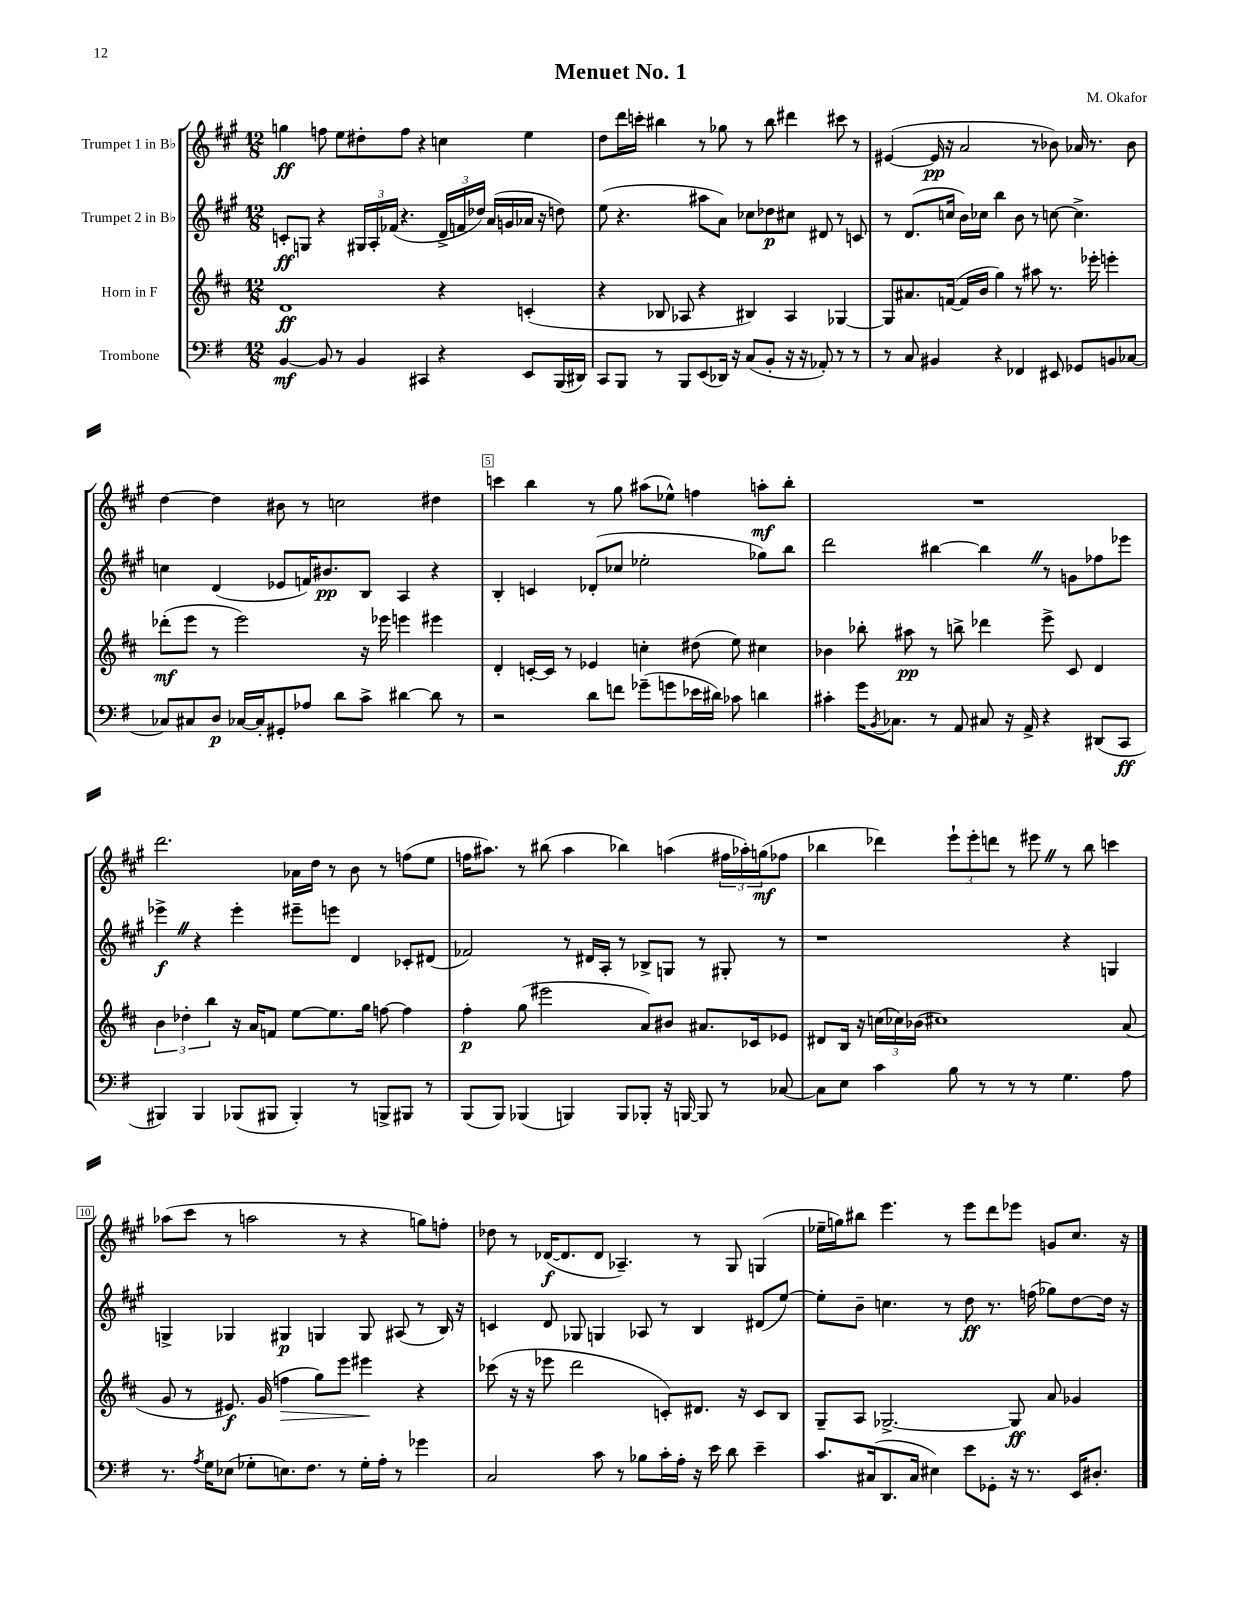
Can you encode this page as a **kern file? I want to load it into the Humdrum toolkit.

**kern	**kern	**kern	**kern
*staff4	*staff3	*staff2	*staff1
*clefF4	*clefG2	*clefG2	*clefG2
*k[f#]	*k[f#c#]	*k[f#c#g#]	*k[f#c#g#]
*M12/8	*M12/8	*M12/8	*M12/8
[4BB	1d	8c'	4gg
.	.	8G	.
8BB]	.	4r	8ff
8r	.	.	8ee
4BB	.	24G#	8dd#'
.	.	24A'	.
.	.	(24f-	.
.	.	4.r	8ff
4CC#	.	.	4r
4r	4r	24d^	4cc
.	.	24f	.
.	.	24dd-)	.
.	.	(16a	.
.	.	16g	.
8EE	(4c'	16a-	4ee
.	.	16r	.
(16BBB	.	8dd)	.
16DD#)	.	.	.
=	=	=	=
8CC	4r	(8ee	8dd
8BBB	.	4.r	16ddd
.	.	.	16ccc'
8r	8B-	.	4bb#
8BBB	8A-	.	.
(8EE	4r	8aa#	8r
16DD-)	.	8a)	8gg-
16r	.	.	.
(8C	4B#)	8cc-	8r
8BB'	.	8dd-	8bb#
16r	4A-	8cc#	4ddd#
16r	.	.	.
8AA-')	.	8d#	.
8r	[4G-	8r	8ccc#
8r	.	8c	8r
=	=	=	=
8r	8G-]	8r	([4e#
8C	8.a#	(8.d	.
4BB#	.	.	16e#]
.	([16f	16cc	16r
.	16f]	16b)	2a
.	16b	16cc-	.
4r	4gg)	4bb	.
4FF-	8r	8b	.
.	8aa#	8r	8r
8EE#	8.r	[8cc	8b-)
8GG-	.	4.cc^]	16a-
.	16eee-'	.	8.r
8BB	4eee'	.	.
[8C-	.	.	8b-
=	=	=	=
8C-]	(8ddd-'	4cc	[4dd
8C#	8eee	.	.
8D	8r	(4d	4dd]
[16C-	2eee)	.	.
16C-']	.	.	.
8GG#'	.	8e-	8b#
8A-	.	16f)	8r
.	.	8.b#	.
8d	.	.	2cc
8c^	16r	8B	.
.	16eee-	.	.
[4d#	4eee	4A	.
8d#]	4eee#	4r	4dd#
8r	.	.	.
=	=	=	=
2r	4d'	4B'	4ccc
.	[16c'	4c	4bb
.	16c]	.	.
.	8r	.	.
8d	4e-	(8d-'	8r
8f	.	8cc-	8gg#
(8g-~	4cc'	2ee-'	(8aa#
8g	.	.	8ee-^^)
16e-	(8dd#	.	4ff
16d#)	.	.	.
8c-	8ee)	.	.
4d	4cc#	8gg-)	8aa'
.	.	8bb	8bb'
=	=	=	=
4c#'	4b-	2ddd	1.r
16g	8bb-'	.	.
8qBB	.	.	.
8.C-	.	.	.
.	8aa#	.	.
8r	8r	[4bb#	.
8AA	8bb^	.	.
8C#	4ddd-	4bb#]	.
16r	.	.	.
16AA^	.	.	.
4r	8eee^	8r	.
.	8c#	8g	.
(8DD#	4d	8ff-	.
8CC	.	8eee-	.
=	=	=	=
4BBB#)	6b	4eee-^	2.ddd
.	6dd-'	.	.
4BBB#	.	4r	.
.	6bb	.	.
(8BBB-	16r	4eee-'	.
.	16a	.	.
8BBB#	8f	.	.
4BBB#')	[8ee	8eee#~	16a-
.	.	.	16dd
.	8.ee]	8eee	8r
8r	.	4d	8b
.	16gg	.	.
8BBB^	[8ff	.	8r
8BBB#	4ff]	8c-'	(8ff
8r	.	(8d#	8ee
=	=	=	=
(8BBB	4ff#'	2f-)	16ff
.	.	.	8.aa#)
8BBB)	.	.	.
(4BBB-	(8gg	.	8r
.	2eee#	.	(8bb#
4BBB)	.	8r	4aa#
.	.	16d#	.
.	.	16A'	.
8BBB	.	8r	4bb-)
8BBB-'	8a)	8B-^	.
16r	8b#	8G	(4aa
[16BBB	.	.	.
8BBB]	8.a#	8r	.
8r	.	8G#'	24ff#
.	.	.	24aa-')
.	16c-	.	.
.	.	.	(24gg
[8C-	8e-	8r	8ff-
=	=	=	=
8C-]	8d#	1r	4bb-
8E	16B	.	.
.	16r	.	.
4c	(24cc	.	4ddd-)
.	24cc-)	.	.
.	(24b-	.	.
.	1cc#)	.	.
8B	.	.	12eee`
.	.	.	12eee'
8r	.	.	.
.	.	.	12ddd
8r	.	.	8r
8r	.	.	8eee#
4.G	.	4r	8r
.	.	.	8bb-
.	.	4G	4ccc
8A	(8a	.	.
=	=	=	=
8.r	8g	4G^	(8aa-
.	8r	.	8ccc#
8qA	.	.	.
16G	.	.	.
(8E-	8.e#)	4G-	8r
8G-'	.	.	2aa
.	(16g	.	.
8.E)	4ff	4G#	.
8.F#	.	.	.
.	8gg)	4G	.
8r	8eee	.	8r
16G-'	4eee#	8G	4r
16A'	.	.	.
8r	.	(8A#	.
4g-	4r	8r	8gg)
.	.	16B)	8ff'
.	.	16r	.
=	=	=	=
2C	(8ccc-	4c	8dd-
.	16r	.	8r
.	16r	.	.
.	8eee-	8d	([16d-
.	.	.	8.d-]
.	2ddd	8G-	.
8c	.	4G	8d-
8r	.	.	4.A-~)
8B-	.	8A-	.
16c'	8c')	8r	.
16A'	.	.	.
16r	8.d#	4B	8r
16e	.	.	.
8d	.	.	8G#
.	16r	.	.
4e~	8c	(8d#	(4G
.	8B	[8ee)	.
=	=	=	=
8.c	8G~	8ee']	16ee-~
.	.	.	16gg)
.	8A	8b~	8bb#
(16C#	.	.	.
8.DD	[2.G-^	4.cc	4.eee
16C#	.	.	.
4E#)	.	.	.
.	.	8r	8r
8e	.	8dd	8eee
8GG-'	.	8.r	8ddd
16r	8G-]	.	8eee-
8.r	.	(16ff	.
.	8a	8gg-)	8g
16EE	4g-	[8dd	8.cc#
8.D#'	.	.	.
.	.	16dd]	.
.	.	16r	16r
==	==	==	==
*-	*-	*-	*-
